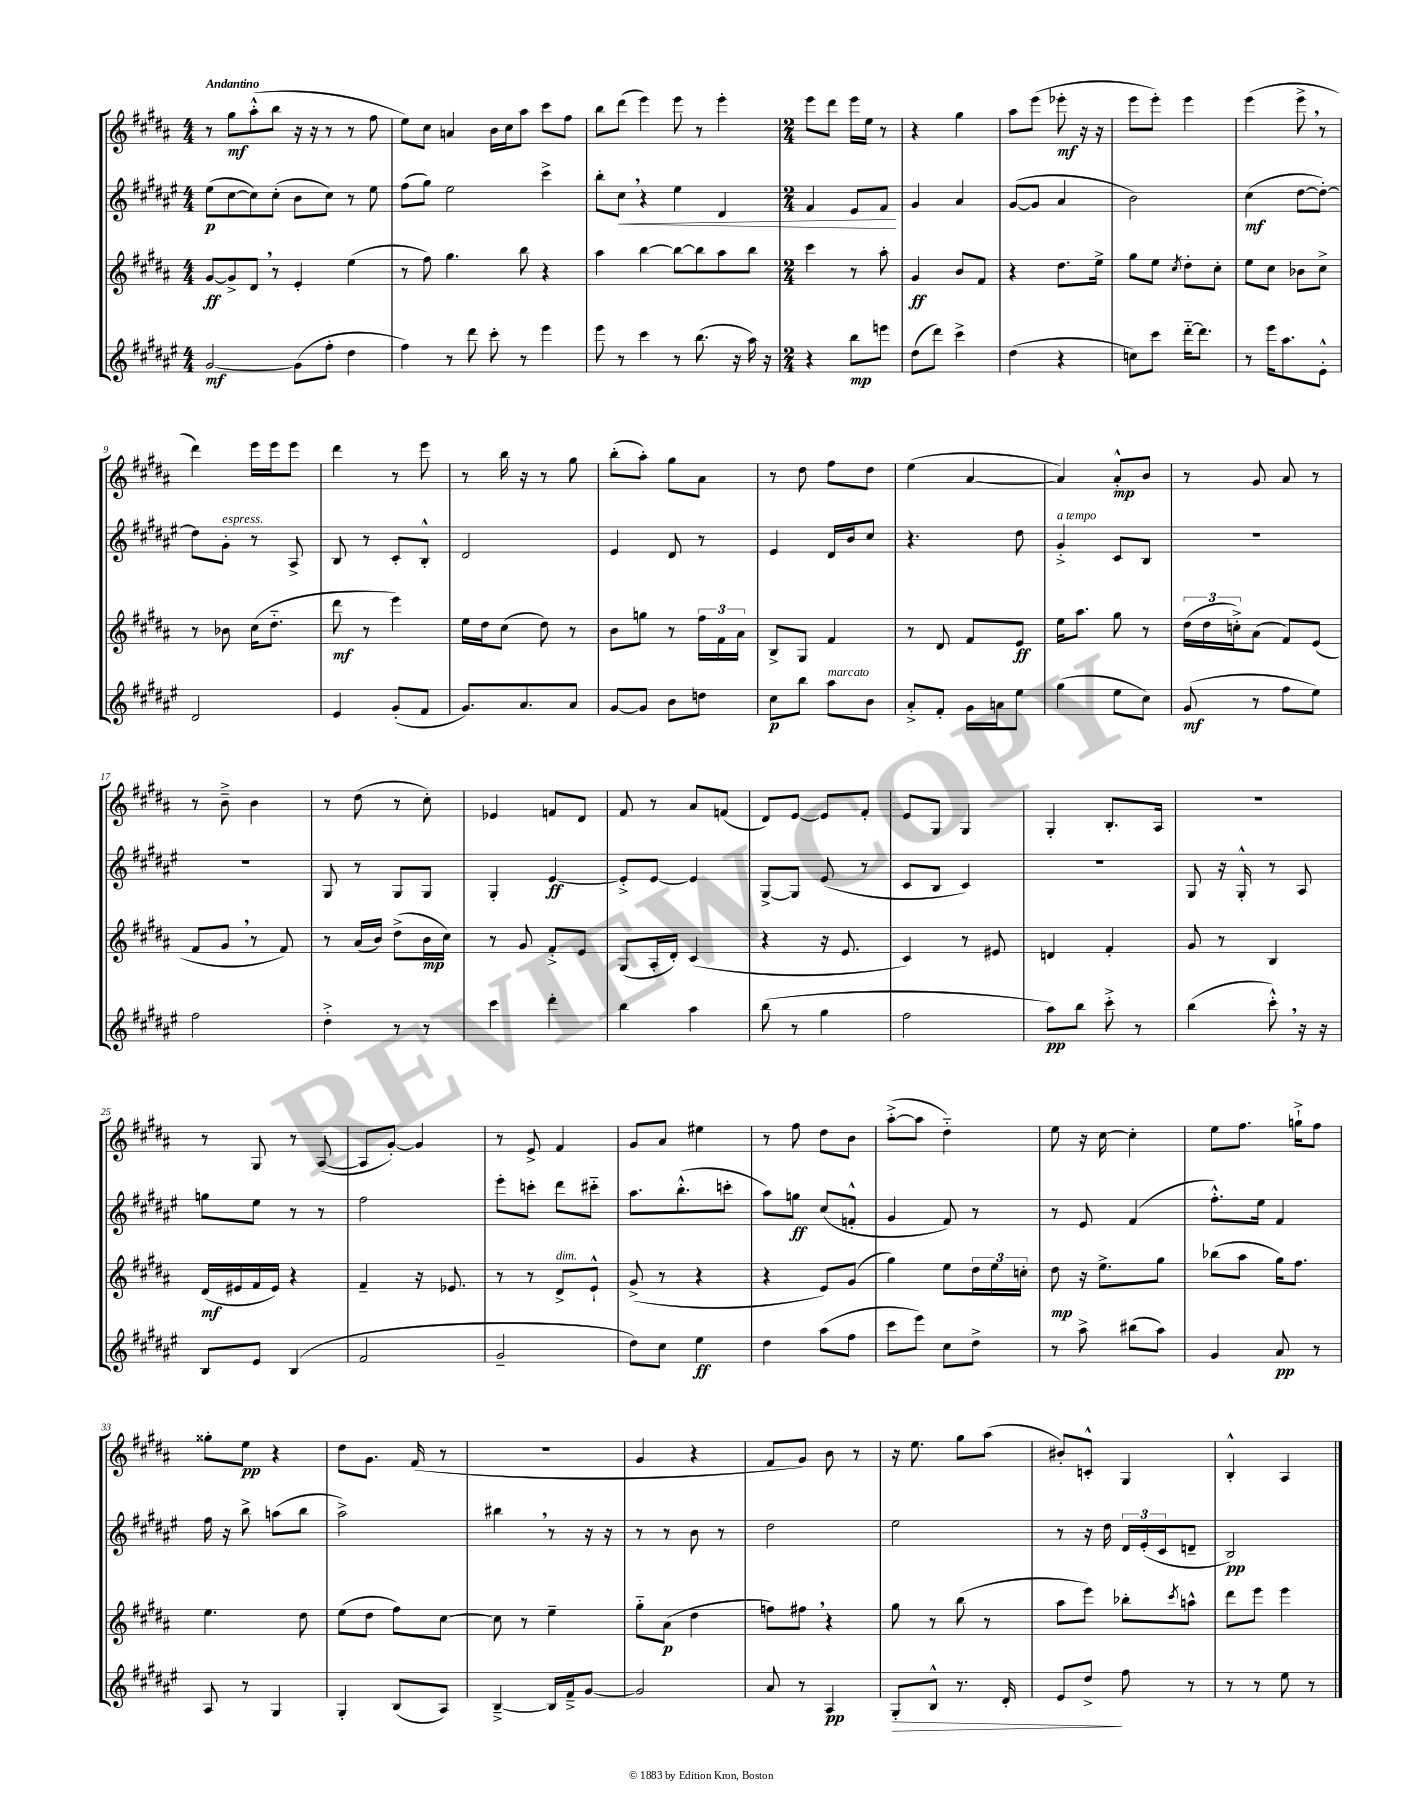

**kern	**dynam	**kern	**dynam	**kern	**dynam	**kern	**dynam
*part4	*part4	*part3	*part3	*part2	*part2	*part1	*part1
*staff4	*staff4	*staff3	*staff3	*staff2	*staff2	*staff1	*staff1
*clefG2	*	*clefG2	*	*clefG2	*	*clefG2	*
*k[f#c#g#d#a#e#]	*	*k[f#c#g#d#a#]	*	*k[f#c#g#d#a#e#]	*	*k[f#c#g#d#a#]	*
*M4/4	*	*M4/4	*	*M4/4	*	*M4/4	*
=1	=1	=1	=1	=1	=1	=1	=1
!	!	!	!	!	!	!LO:TX:a:B:t=Andantino	!
[2g#/	mf	[8g#/L	ff	(8ee#\L	p	8r	.
.	.	8g#^/]	.	[8cc#\	.	8gg#\L	mf
.	.	8d#,/J	.	8cc#\])	.	(8aa#'^^\	.
.	.	8r	.	(8cc#'\J	.	8bb\J	.
(8g#\L]	.	4e'/	.	8b\L	.	16r	.
.	.	.	.	.	.	16r	.
8ff#'\J	.	.	.	8cc#\J)	.	8r	.
4dd#\	.	(4ee\	.	8r	.	8r	.
.	.	.	.	8ee#\	.	8ff#\	.
=2	=2	=2	=2	=2	=2	=2	=2
4ff#\)	.	8r	.	(8ff#\L	.	8ee\L)	.
.	.	8ff#\)	.	8gg#\J)	.	8cc#\J	.
8r	.	4.gg#\	.	2ee#\	.	4an/	.
8ddd#\	.	.	.	.	.	.	.
8ccc#'\	.	.	.	.	.	16b\LL	.
.	.	.	.	.	.	16cc#\J	.
8r	.	8bb\	.	.	.	8aa#\J	.
4eee#\	.	4r	.	4ccc#^\	.	8ccc#\L	.
.	.	.	.	.	.	8ff#\J	.
=3	=3	=3	=3	=3	=3	=3	=3
8eee#\	.	4aa#\	.	8bb'\L	.	8bb\L	.
!	!	!	!	!	!LO:HP:b	!	!
8r	.	.	.	8cc#,\J	<	(8ddd#\J	.
4ccc#\	.	[4bb\	.	4r	.	4eee\)	.
8r	.	8bb\L_	.	4ee#\	.	8eee\	.
(8.bb\	.	8bb\]	.	.	.	8r	.
.	.	8aa#\	.	4d#/	.	4eee'\	.
16r	.	.	.	.	.	.	.
16aa#\)	.	8bb\J	.	.	.	.	.
16r	.	.	.	.	.	.	.
=4	=4	=4	=4	=4	=4	=4	=4
*M2/4	*	*M2/4	*	*M2/4	*	*M2/4	*
4r	.	4ccc#\	.	4f#/	.	8eee\L	.
.	.	.	.	.	.	8ddd#\J	.
8bb\L	mp	8r	.	8e#/L	.	16eee\LL	.
.	.	.	.	.	.	16ee\JJ	.
8eeen\J	.	8aa#'\	.	8f#/J	.	8r	.
.	.	.	.	.	[	.	.
=5	=5	=5	=5	=5	=5	=5	=5
(8dd#\L	.	4g#/	ff	4g#/	.	4r	.
8ddd#\J)	.	.	.	.	.	.	.
4ccc#^\	.	8b/L	.	4a#/	.	4gg#\	.
.	.	8f#/J	.	.	.	.	.
=6	=6	=6	=6	=6	=6	=6	=6
(4dd#\	.	4r	.	([8g#/L	.	8aa#\L	.
.	.	.	.	8g#/J]	.	(8eee\J	.
4r	.	8.dd#\L	.	4a#/	.	8eee-X'\	mf
.	.	.	.	.	.	16r	.
.	.	16ee^\Jk	.	.	.	16r	.
=7	=7	=7	=7	=7	=7	=7	=7
8ccn\L)	.	8gg#\L	.	2b\)	.	8eee\L	.
8ccc#\J	.	8ee\J	.	.	.	8eee'\J)	.
.	.	8qcc#/	.	.	.	.	.
[16ddd#\KL	.	8dd#'\L	.	.	.	4eee\	.
8.ddd#\J]	.	.	.	.	.	.	.
.	.	8cc#'\J	.	.	.	.	.
=8	=8	=8	=8	=8	=8	=8	=8
8r	.	8ee\L	.	(4cc#\	mf	(4eee\	.
16eee#\KL	.	8cc#\J	.	.	.	.	.
8.aa#\	.	.	.	.	.	.	.
.	.	8b-X\L	.	[8dd#\L	.	8eee^,\	.
8e#'^^\J	.	8cc#^\J	.	8dd#'\J_)	.	8r	.
!!LO:LB:g=z
=9	=9	=9	=9	=9	=9	=9	=9
2d#/	.	8r	.	8dd#\L]	.	4ddd#\)	.
!	!	!	!	!LO:TX:a:i:t=espress.	!	!	!
.	.	8b-X\	.	8g#'\J	.	.	.
.	.	(16cc#\KL	.	8r	.	16eee\LL	.
.	.	8.dd#\J	.	.	.	16eee\J	.
.	.	.	.	8A#^/	.	8eee\J	.
=10	=10	=10	=10	=10	=10	=10	=10
4e#/	.	8ddd#\	mf	8B/	.	4ddd#\	.
.	.	8r	.	8r	.	.	.
(8g#'/L	.	4eee\)	.	8c#'/L	.	8r	.
8f#/J	.	.	.	8B'^^/J	.	8eee\	.
=11	=11	=11	=11	=11	=11	=11	=11
8.g#/L)	.	16ee\LL	.	2d#/	.	8r	.
.	.	16dd#\J	.	.	.	.	.
.	.	(8cc#\J	.	.	.	16bb\	.
8.a#/	.	.	.	.	.	16r	.
.	.	8dd#\)	.	.	.	8r	.
8a#/J	.	8r	.	.	.	8gg#\	.
=12	=12	=12	=12	=12	=12	=12	=12
[8g#/L	.	8b\L	.	4e#/	.	(8bb'\L	.
8g#/J]	.	8ggn\J	.	.	.	8aa#'\J)	.
8b\L	.	8r	.	8d#/	.	8gg#\L	.
8ddn\J	.	24ff#\LL	.	8r	.	8a#\J	.
.	.	24f#\	.	.	.	.	.
.	.	24a#\JJ	.	.	.	.	.
=13	=13	=13	=13	=13	=13	=13	=13
8cc#\L	p	8B^/L	.	4e#/	.	8r	.
8bb\J	.	8G#/J	.	.	.	8dd#\	.
!LO:TX:a:i:t=marcato	!	!	!	!	!	!	!
8aa#\L	.	4f#/	.	16d#/LL	.	8ff#\L	.
.	.	.	.	16b/J	.	.	.
8b\J	.	.	.	8cc#/J	.	8dd#\J	.
=14	=14	=14	=14	=14	=14	=14	=14
8a#'^/L	.	8r	.	4.r	.	(4ee\	.
8f#'/J	.	8d#/	.	.	.	.	.
16g#\LL	.	8f#/L	.	.	.	[4a#/	.
16an\J	.	.	.	.	.	.	.
8ee#\J	.	8e/J	ff	8dd#\	.	.	.
=15	=15	=15	=15	=15	=15	=15	=15
!	!	!	!	!LO:TX:a:i:t=a tempo	!	!	!
(4gg#\	.	16ee\KL	.	4g#'^/	.	4a#/])	.
.	.	8.aa#\J	.	.	.	.	.
8ee#\L	.	8gg#\	.	8c#/L	.	8a#'^^/L	mp
8cc#\J)	.	8r	.	8B/J	.	8b/J	.
=16	=16	=16	=16	=16	=16	=16	=16
(8g#/	mf	(24dd#\LL	.	2r	.	8r	.
.	.	24dd#\	.	.	.	.	.
.	.	24ccn'^\J)	.	.	.	.	.
8r	.	(8a#\J	.	.	.	8g#/	.
8ff#\L	.	8f#/L)	.	.	.	8a#/	.
8ee#\J)	.	(8e/J	.	.	.	8r	.
!!LO:LB:g=z
=17	=17	=17	=17	=17	=17	=17	=17
2ff#\	.	8f#/L	.	2r	.	8r	.
.	.	8g#,/J	.	.	.	8b~^\	.
.	.	8r	.	.	.	4b\	.
.	.	8f#/)	.	.	.	.	.
=18	=18	=18	=18	=18	=18	=18	=18
4dd#'^\	.	8r	.	8G#/	.	8r	.
.	.	(16a#/LL	.	8r	.	(8dd#\	.
.	.	16b/JJ)	.	.	.	.	.
8r	.	(8dd#^\L	.	8G#/L	.	8r	.
8r	.	16b\L	mp	8G#/J	.	8cc#'\)	.
.	.	16cc#\JJ)	.	.	.	.	.
=19	=19	=19	=19	=19	=19	=19	=19
4ccc#\	.	8r	.	4G#'/	.	4e-X/	.
.	.	8g#/	.	.	.	.	.
4ddd#'\	.	8f#'^/L	.	[4e#/	ff	8fn/L	.
.	.	8e/J	.	.	.	8d#/J	.
=20	=20	=20	=20	=20	=20	=20	=20
4bb\	.	(8G#/L	.	8e#'^/L]	.	8f#/	.
.	.	16A#'/L	.	[8e#/J	.	8r	.
.	.	16d#'/JJ)	.	.	.	.	.
4aa#\	.	(4c#/	.	4e#/]	.	8a#/L	.
.	.	.	.	.	.	(8fn/J	.
=21	=21	=21	=21	=21	=21	=21	=21
(8bb\	.	4r	.	[8G#^/L	.	8d#/L)	.
8r	.	.	.	8G#/J]	.	[8e/J	.
4gg#\	.	16r	.	(8e#/	.	8e/L]	.
.	.	8.e/	.	.	.	.	.
.	.	.	.	8r	.	8f#'/J	.
=22	=22	=22	=22	=22	=22	=22	=22
2ff#\	.	4c#/)	.	8c#/L	.	8e/L	.
.	.	.	.	8B/J	.	8G#/J	.
.	.	8r	.	4c#/)	.	4G#/	.
.	.	8e#X/	.	.	.	.	.
=23	=23	=23	=23	=23	=23	=23	=23
8aa#\L)	pp	4dn/	.	2r	.	4G#'/	.
8bb\J	.	.	.	.	.	.	.
8ccc#'^\	.	4f#'/	.	.	.	8.B'/L	.
8r	.	.	.	.	.	.	.
.	.	.	.	.	.	16A#/Jk	.
=24	=24	=24	=24	=24	=24	=24	=24
(4bb\	.	8g#/	.	8G#/	.	2r	.
.	.	8r	.	16r	.	.	.
.	.	.	.	16G#'^^/	.	.	.
8ccc#'^^,\)	.	4B/	.	8r	.	.	.
16r	.	.	.	8A#/	.	.	.
16r	.	.	.	.	.	.	.
!!LO:LB:g=z
=25	=25	=25	=25	=25	=25	=25	=25
8B/L	.	(16d#/LL	mf	8ggn\L	.	8r	.
.	.	16e#X/	.	.	.	.	.
8e#/J	.	16f#/	.	8ee#\J	.	8G#/	.
.	.	16e#/JJ)	.	.	.	.	.
(4B/	.	4r	.	8r	.	8r	.
.	.	.	.	8r	.	([8A#/	.
=26	=26	=26	=26	=26	=26	=26	=26
2f#/	.	4f#~/	.	2ff#\	.	8A#/L]	.
.	.	.	.	.	.	[8g#'/J)	.
.	.	16r	.	.	.	4g#/]	.
.	.	8.e-X/	.	.	.	.	.
=27	=27	=27	=27	=27	=27	=27	=27
2g#~/	.	8r	.	8eee#'\L	.	8r	.
.	.	8r	.	8cccn'\J	.	8e^/	.
!	!	!LO:TX:a:i:t=dim.	!	!	!	!	!
.	.	8d#^/L	.	8ddd#\L	.	4f#/	.
.	.	8e`^^/J	.	8ccc#X\J	.	.	.
=28	=28	=28	=28	=28	=28	=28	=28
8dd#\L)	.	(8g#^/	.	8.aa#\L	.	8g#/L	.
8cc#\J	.	8r	.	.	.	8a#/J	.
.	.	.	.	(8.bb'^^\	.	.	.
4ee#\	ff	4r	.	.	.	4ee#X\	.
.	.	.	.	8cccn'\J	.	.	.
=29	=29	=29	=29	=29	=29	=29	=29
4dd#\	.	4r	.	8aa#\L)	.	8r	.
.	.	.	.	8ggn\J	ff	8ff#\	.
(8aa#\L	.	8e/L)	.	(8cc#/L	.	8dd#\L	.
8ff#\J	.	(8g#/J	.	8fn'^^/J	.	8b\J	.
=30	=30	=30	=30	=30	=30	=30	=30
8ccc#\L	.	4gg#\)	.	4g#/	.	([8aa#'^\L	.
8eee#\J)	.	.	.	.	.	8aa#\J]	.
8cc#\L	.	8ee\L	.	8f#/)	.	4dd#\)	.
8dd#^\J	.	24dd#\L	.	8r	.	.	.
.	.	24ee\	.	.	.	.	.
.	.	24ccn'\JJ	.	.	.	.	.
=31	=31	=31	=31	=31	=31	=31	=31
8r	.	8dd#\	mp	8r	.	8ee\	.
8aa#^\	.	16r	.	8e#/	.	16r	.
.	.	8.ee^\L	.	.	.	[16cc#\	.
(8bb#X\L	.	.	.	(4f#/	.	4cc#'\]	.
8aa#\J)	.	8gg#\J	.	.	.	.	.
=32	=32	=32	=32	=32	=32	=32	=32
4g#/	.	(8bb-X\L	.	8.ff#'^^\L)	.	8ee\L	.
.	.	8aa#\J	.	.	.	8.ff#\J	.
.	.	.	.	16ee#\Jk	.	.	.
8a#/	pp	16gg#\KL)	.	4f#/	.	.	.
.	.	8.ff#\J	.	.	.	16ggn`^\KL	.
8r	.	.	.	.	.	8ff#\J	.
!!LO:LB:g=z
=33	=33	=33	=33	=33	=33	=33	=33
8A#/	.	4.ee\	.	16ff#\	.	8gg##X'\L	.
.	.	.	.	16r	.	.	.
8r	.	.	.	8bb^\	.	8ee\J	pp
4G#/	.	.	.	(8aan\L	.	4r	.
.	.	8dd#\	.	8bb\J	.	.	.
=34	=34	=34	=34	=34	=34	=34	=34
4G#'/	.	(8ee\L	.	2aa#^\)	.	8dd#\L	.
.	.	8dd#\J	.	.	.	8.g#\J	.
(8B/L	.	8ff#\L)	.	.	.	.	.
.	.	.	.	.	.	(16f#/	.
8A#/J)	.	[8cc#\J	.	.	.	8r	.
=35	=35	=35	=35	=35	=35	=35	=35
[4B~^/	.	8cc#\]	.	4bb#X,\	.	2r	.
.	.	8r	.	.	.	.	.
16B/LL]	.	4ee~\	.	8r	.	.	.
16f#~^/J	.	.	.	.	.	.	.
[8g#/J	.	.	.	16r	.	.	.
.	.	.	.	16r	.	.	.
=36	=36	=36	=36	=36	=36	=36	=36
2g#/]	.	8gg#\L	.	8r	.	4g#/	.
.	.	(8a#\J	p	8r	.	.	.
.	.	4dd#\	.	8b\	.	4r	.
.	.	.	.	8r	.	.	.
=37	=37	=37	=37	=37	=37	=37	=37
8a#/	.	8ffn\L)	.	2dd#\	.	8f#/L	.
8r	.	8ff#X,\J	.	.	.	8g#/J)	.
4A#/	pp	4r	.	.	.	8b\	.
.	.	.	.	.	.	8r	.
=38	=38	=38	=38	=38	=38	=38	=38
!	!LO:HP:b	!	!	!	!	!	!
8G#'/L	>	8gg#\	.	2ee#\	.	16r	.
.	.	.	.	.	.	8.ee\	.
8B^^/J	.	8r	.	.	.	.	.
8.r	.	(8bb\	.	.	.	8gg#\L	.
.	.	8r	.	.	.	(8aa#\J	.
16d#'/	.	.	.	.	.	.	.
=39	=39	=39	=39	=39	=39	=39	=39
8e#/L	.	8aa#\L	.	8r	.	8b#X'/L)	.
8dd#^/J	.	8eee\J)	.	16r	.	8cn'^^/J	.
.	.	.	.	16dd#\	.	.	.
8ff#\	]	8bb-X'\L	.	24d#/LL	.	4G#/	.
.	.	.	.	(24e#'/	.	.	.
.	.	.	.	24c#/J	.	.	.
.	.	8qccc#/	.	.	.	.	.
8r	.	8aan^^\J	.	8dn~/J	.	.	.
=40	=40	=40	=40	=40	=40	=40	=40
8r	.	8ddd#\L	.	2B/)	pp	4B'^^/	.
8r	.	8eee\J	.	.	.	.	.
8ee#\	.	4eee\	.	.	.	4A#/	.
8r	.	.	.	.	.	.	.
==	==	==	==	==	==	==	==
*-	*-	*-	*-	*-	*-	*-	*-
